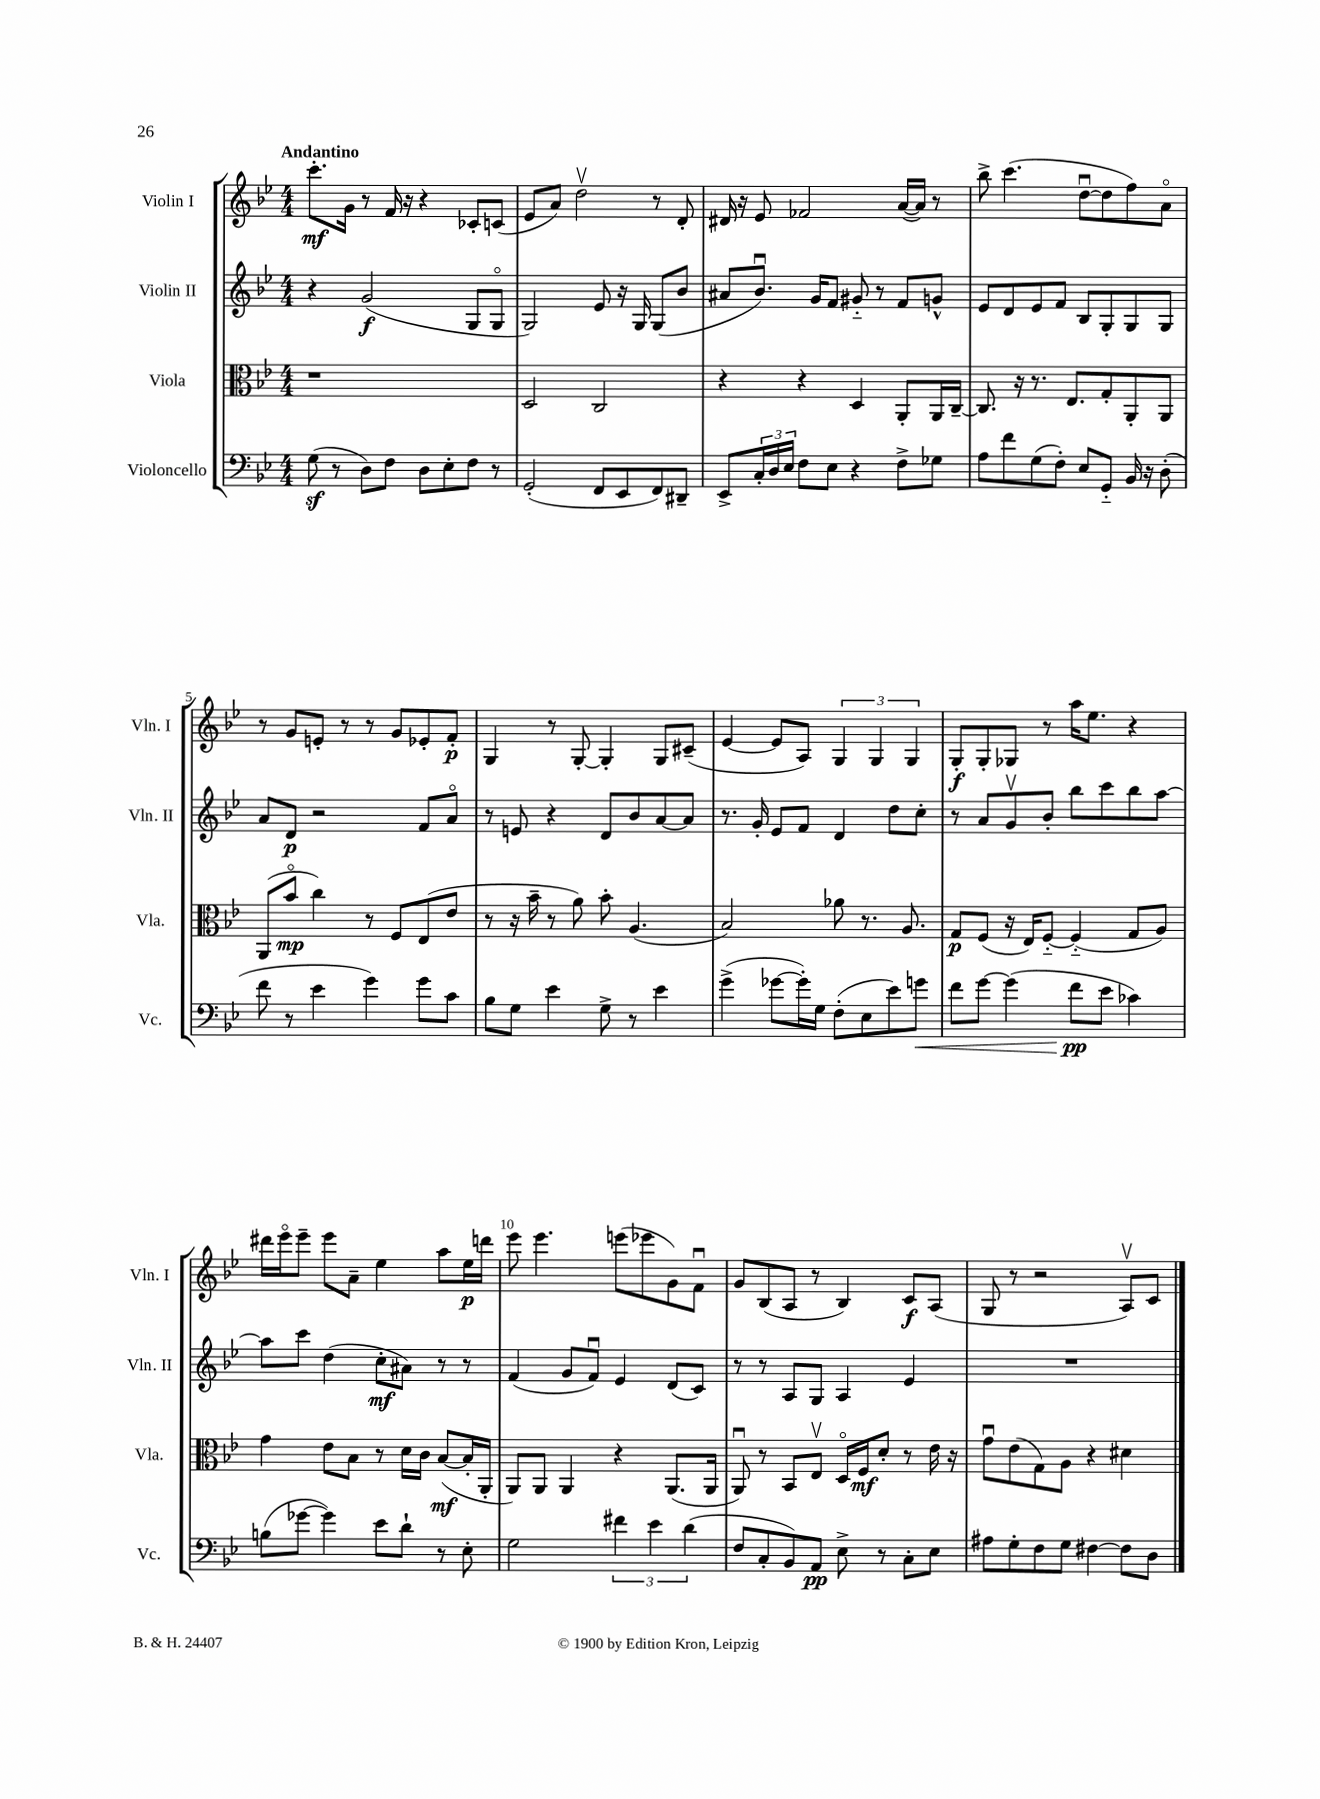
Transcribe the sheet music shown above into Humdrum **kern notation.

**kern	**kern	**kern	**kern
*staff4	*staff3	*staff2	*staff1
*clefF4	*clefC3	*clefG2	*clefG2
*k[b-e-]	*k[b-e-]	*k[b-e-]	*k[b-e-]
*M4/4	*M4/4	*M4/4	*M4/4
(8G	1r	4r	8.ccc'
8r	.	.	.
.	.	.	16g
8D)	.	(2g	8r
8F	.	.	16f
.	.	.	16r
8D	.	.	4r
8E-'	.	.	.
8F	.	8G	8c-'
8r	.	8Go	(8c
=	=	=	=
(2GG'	2D	2G)	8e-
.	.	.	8a)
.	.	.	2ddv
8FF	2C	8e-	.
8EE-	.	16r	.
.	.	16G	.
8FF)	.	(8G	8r
8DD#~	.	8b-	8d'
=	=	=	=
8EE-^	4r	8a#	16d#
.	.	.	16r
24C'	.	8.b-u)	8e-
24D	.	.	.
24E-	.	.	.
8F	4r	.	2f-
.	.	16g	.
8E-	.	8f	.
4r	4D	8g#'~	.
.	.	8r	.
8F^	8AA'	8f	([16a
.	.	.	16a])
8G-	16AA	8g^^	8r
.	[16C~	.	.
=	=	=	=
8A	8.C]	8e-	8bb-^
8f	.	8d	(4.ccc
.	16r	.	.
(8G	8.r	8e-	.
8F')	.	8f	.
.	8.E-	.	.
8E-	.	8B-	[8ddu
8GG'~	8G'	8G'	8dd]
16BB-	8AA'	8G	8ff)
16r	.	.	.
(8D'	8AA	8G	8ao
=	=	=	=
8f	(8AA	8a	8r
8r	8b-o	8d	8g
4e-	4cc)	2r	8e'
.	.	.	8r
4g)	8r	.	8r
.	8F	.	8g
8g	(8E-	8f	8e-'
8c	8e-	8ao	8f'
=	=	=	=
8B-	8r	8r	4G
8G	16r	8e	.
.	16b-~	.	.
4e-	8r	4r	8r
.	8a)	.	[8G'
8G^	8b-'	8d	4G']
8r	(4.A	8b-	.
4e-	.	[8a	8G
.	.	8a]	(8c#~
=	=	=	=
(4g^	2B-)	8.r	[4e-
.	.	16g'	.
[8g-	.	8e-	8e-]
16g-'])	.	8f	8A)
16G	.	.	.
(8F'	8a-	4d	6G
8E-	8.r	.	.
.	.	.	6G
8e-)	.	8dd	.
.	8.A	.	.
.	.	.	6G
8g	.	8cc'	.
=	=	=	=
8f	8G	8r	8G'
[8g	(8F	8a	8G'
(4g]	16r	8gv	8G-
.	16E-)	.	.
.	[8F'~	8b-'	8r
8f	(4F'~]	8bb-	16aa
.	.	.	8.ee-
8e-	.	8ccc	.
4c-)	8G	8bb-	4r
.	8A)	[8aa	.
=	=	=	=
(8B	4g	8aa]	16ddd#
.	.	.	16eee-o
[8g-	.	8ccc	8eee-~
4g-])	8e-	(4dd	8eee-
.	8B-	.	8a~
8e-	8r	8cc'	4ee-
8d`	16d	8a#)	.
.	16c	.	.
8r	([8B-	8r	8aa
8E-'	16B-']	8r	16ee-
.	16AA'	.	16ddd
=	=	=	=
2G	8AA)	(4f	8eee-
.	8AA	.	4.eee-
.	4AA	8g	.
.	.	8fu)	.
6f#	4r	4e-	(8eee
.	.	.	8eee-
6e-	.	.	.
.	(8.AA	(8d	8g)
(6d	.	.	.
.	.	8c)	8fu
.	16AA	.	.
=	=	=	=
8F	8AAu)	8r	8g
8C'	8r	8r	(8B-
8BB-)	8BB-	8A	8A
8AA	8E-v	8G	8r
8E-^	16Do	4A	4B-)
.	16F	.	.
8r	8d'	.	.
8C'	8r	4e-	8c
8E-	16e-	.	(8A
.	16r	.	.
=	=	=	=
8A#	8gu	1r	8G
8G'	(8e-	.	8r
8F	8G)	.	2r
8G	8A	.	.
[4F#	4r	.	.
8F#]	4d#	.	8Av)
8D	.	.	8c
==	==	==	==
*-	*-	*-	*-
